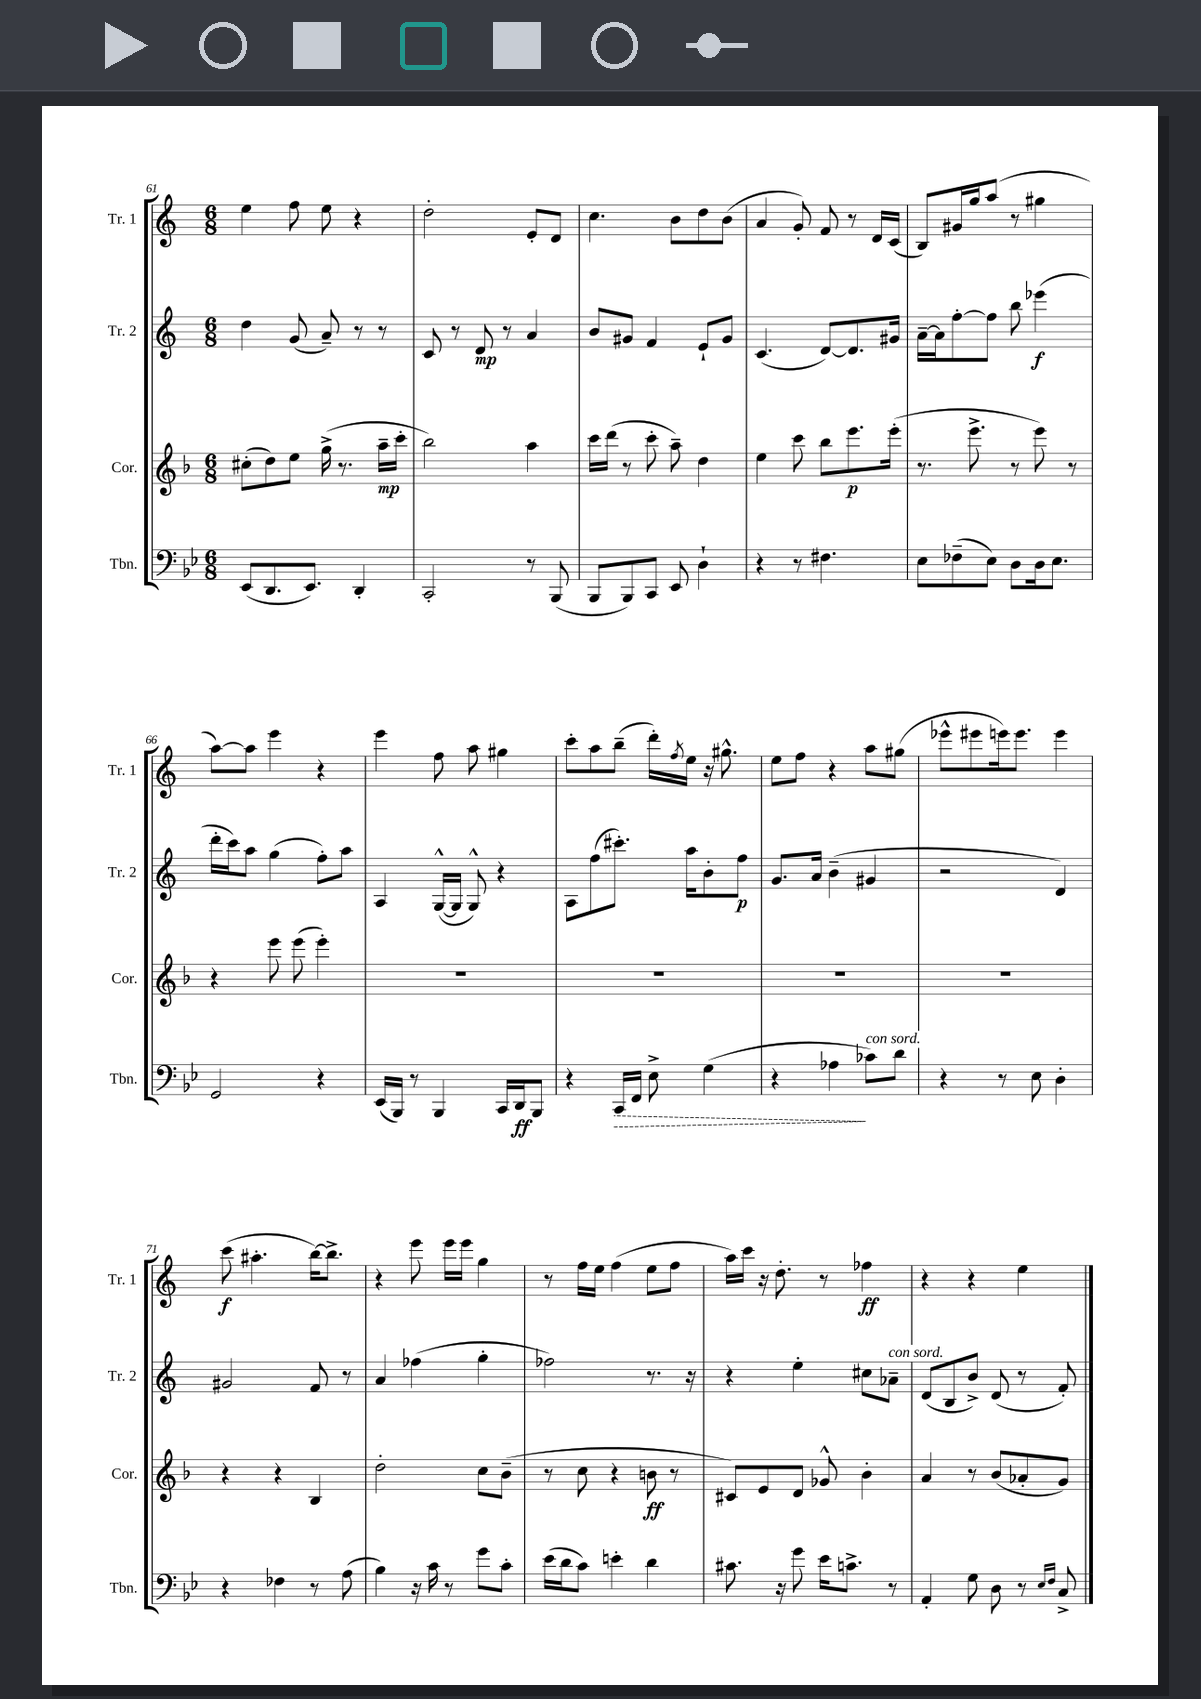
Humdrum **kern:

**kern	**dynam	**kern	**dynam	**kern	**dynam	**kern	**dynam
*part4	*part4	*part3	*part3	*part2	*part2	*part1	*part1
*staff4	*staff4	*staff3	*staff3	*staff2	*staff2	*staff1	*staff1
*I"Tbn.	*	*I"Cor.	*	*I"Tr. 2	*	*I"Tr. 1	*
*I'Tbn.	*	*I'Cor.	*	*I'Tr. 2	*	*I'Tr. 1	*
*clefF4	*	*clefG2	*	*clefG2	*	*clefG2	*
*k[b-e-]	*	*k[b-]	*	*k[]	*	*k[]	*
*M6/8	*	*M6/8	*	*M6/8	*	*M6/8	*
=61	=61	=61	=61	=61	=61	=61	=61
(8EE-/L	.	(8cc#X'\L	.	4dd\	.	4ee\	.
8.DD/	.	8dd\)	.	.	.	.	.
.	.	8ee\J	.	(8g/	.	8ff\	.
8.EE-/J)	.	.	.	.	.	.	.
.	.	(16gg^\	.	8a~/)	.	8ee\	.
.	.	8.r	.	.	.	.	.
4DD'/	.	.	.	8r	.	4r	.
.	.	16aa~\LL	mp	8r	.	.	.
.	.	16ccc'\JJ	.	.	.	.	.
=62	=62	=62	=62	=62	=62	=62	=62
2CC'/	.	2bb-\)	.	8c/	.	2dd'\	.
.	.	.	.	8r	.	.	.
.	.	.	.	8d/	mp	.	.
.	.	.	.	8r	.	.	.
8r	.	4aa\	.	4a/	.	8e'/L	.
(8BBB-/	.	.	.	.	.	8d/J	.
=63	=63	=63	=63	=63	=63	=63	=63
8BBB-/L	.	16ccc\LL	.	8b/L	.	4.cc\	.
.	.	(16ddd\JJ	.	.	.	.	.
8BBB-/)	.	8r	.	8g#X/J	.	.	.
8CC/J	.	8ccc'\	.	4f/	.	.	.
8EE-/	.	8aa~\)	.	.	.	8b\L	.
4D`\	.	4dd\	.	8e`/L	.	8dd\	.
.	.	.	.	8g#/J	.	(8b\J	.
=64	=64	=64	=64	=64	=64	=64	=64
4r	.	4ee\	.	(4.c/	.	4a/	.
8r	.	8ccc\	.	.	.	8g'/)	.
4.F#X\	.	8bb-\L	.	[8d/L)	.	8f/	.
.	.	8.eee\	p	8.d/]	.	8r	.
.	.	.	.	.	.	16d/LL	.
.	.	(16eee'\Jk	.	16g#X/Jk	.	(16c/JJ	.
=65	=65	=65	=65	=65	=65	=65	=65
8E-\L	.	8.r	.	[16a~\LL	.	8B/L)	.
.	.	.	.	16a\J]	.	.	.
(8F-X~\	.	.	.	[8ff'\	.	16g#X/L	.
.	.	8.eee^\	.	.	.	16gg/J	.
8E-\J)	.	.	.	8ff\J]	.	(8aa/J	.
8D\L	.	8r	.	8bb\	.	8r	.
16D\k	.	8eee\)	.	(4eee-X\	f	4gg#X\	.
8.E-\J	.	.	.	.	.	.	.
.	.	8r	.	.	.	.	.
!!LO:LB:g=z
=66	=66	=66	=66	=66	=66	=66	=66
2GG/	.	4r	.	16ddd'\LL	.	[8aa\L)	.
.	.	.	.	16ccc\J)	.	.	.
.	.	.	.	8aa\J	.	8aa\J]	.
.	.	8eee\	.	(4gg\	.	4eee\	.
.	.	(8eee\	.	.	.	.	.
4r	.	4eee'\)	.	8ff'\L)	.	4r	.
.	.	.	.	8aa\J	.	.	.
=67	=67	=67	=67	=67	=67	=67	=67
(16EE-/LL	.	2.r	.	4A/	.	4eee\	.
16BBB-/JJ)	.	.	.	.	.	.	.
8r	.	.	.	.	.	.	.
4BBB-/	.	.	.	([16G^^/LL	.	8ff\	.
.	.	.	.	16G/JJ]	.	.	.
.	.	.	.	8G^^/)	.	8aa\	.
16CC/LL	.	.	.	4r	.	4gg#X\	.
16DD/J	ff	.	.	.	.	.	.
8BBB-/J	.	.	.	.	.	.	.
=68	=68	=68	=68	=68	=68	=68	=68
4r	.	2.r	.	8A\L	.	8ccc'\L	.
.	.	.	.	(8ff\	.	8aa\	.
!	!LO:HP:b	!	!	!	!	!	!
16CC/LL	>	.	.	8.ccc#X'\J)	.	(8bb~\J	.
16FF/JJ	.	.	.	.	.	.	.
8E-^\	.	.	.	.	.	16ddd'\LL)	.
.	.	.	.	.	.	8qff/	.
.	.	.	.	16aa\KL	.	16ee\JJ	.
(4G\	.	.	.	8b'\	.	16r	.
.	.	.	.	.	.	8.gg#X^^\	.
.	.	.	.	8ff\J	p	.	.
=69	=69	=69	=69	=69	=69	=69	=69
4r	.	2.r	.	8.g/L	.	8ee\L	.
.	.	.	.	.	.	8ff\J	.
.	.	.	.	16a/Jk	.	.	.
4A-X\	.	.	.	(4b~\	.	4r	.
!LO:TX:a:i:t=con sord.	!	!	!	!	!	!	!
8c-X\L)	]	.	.	4g#X/	.	8aa\L	.
8d\J	.	.	.	.	.	(8gg#X\J	.
=70	=70	=70	=70	=70	=70	=70	=70
4r	.	2.r	.	2r	.	8eee-X^^\L	.
.	.	.	.	.	.	8eee#X\	.
8r	.	.	.	.	.	16eeen\k)	.
.	.	.	.	.	.	8.eee\J	.
8E-\	.	.	.	.	.	.	.
4D'\	.	.	.	4d/)	.	4eee\	.
!!LO:LB:g=z
=71	=71	=71	=71	=71	=71	=71	=71
4r	.	4r	.	2g#X/	.	(8ccc\	f
.	.	.	.	.	.	4.aa#X'\	.
4F-X\	.	4r	.	.	.	.	.
8r	.	4B-/	.	8f/	.	[16bb\KL)	.
.	.	.	.	.	.	8.bb^\J]	.
(8A\	.	.	.	8r	.	.	.
=72	=72	=72	=72	=72	=72	=72	=72
4B-\)	.	2dd'\	.	4a/	.	4r	.
16r	.	.	.	(4ff-X\	.	8eee\	.
16c\	.	.	.	.	.	.	.
8r	.	.	.	.	.	16eee\LL	.
.	.	.	.	.	.	16eee\JJ	.
8g\L	.	8cc\L	.	4gg'\	.	4gg\	.
8c'\J	.	(8b-~\J	.	.	.	.	.
=73	=73	=73	=73	=73	=73	=73	=73
(16e-\LL	.	8r	.	2ff-X\)	.	8r	.
16d\J	.	.	.	.	.	.	.
8c\J)	.	8cc\	.	.	.	16ff\LL	.
.	.	.	.	.	.	16ee\JJ	.
4en'\	.	4r	.	.	.	(4ff\	.
4d\	.	8bn\	ff	8.r	.	8ee\L	.
.	.	8r	.	.	.	8ff\J	.
.	.	.	.	16r	.	.	.
=74	=74	=74	=74	=74	=74	=74	=74
8.c#X\	.	8c#X/L)	.	4r	.	16aa\LL)	.
.	.	.	.	.	.	16ccc\JJ	.
.	.	8e/	.	.	.	16r	.
16r	.	.	.	.	.	8.dd'\	.
8g\	.	8d/J	.	4ee'\	.	.	.
16e-\KL	.	8g-X^^/	.	.	.	8r	.
8.cn^\J	.	.	.	.	.	.	.
.	.	4b-'\	.	8cc#X\L	.	4ff-X\	ff
!	!	!	!	!LO:TX:a:i:t=con sord.	!	!	!
8r	.	.	.	8a-X~\J	.	.	.
=75	=75	=75	=75	=75	=75	=75	=75
4AA'/	.	4a/	.	(8d/L	.	4r	.
.	.	.	.	8B/	.	.	.
8G\	.	8r	.	8b^/J)	.	4r	.
8D\	.	(8b-/L	.	(8d/	.	.	.
8r	.	8a-X'/	.	8r	.	4ee\	.
16qqE-/LL	.	.	.	.	.	.	.
16qqF/JJ	.	.	.	.	.	.	.
8C^/	.	8g/J)	.	8f'/)	.	.	.
==	==	==	==	==	==	==	==
*-	*-	*-	*-	*-	*-	*-	*-
